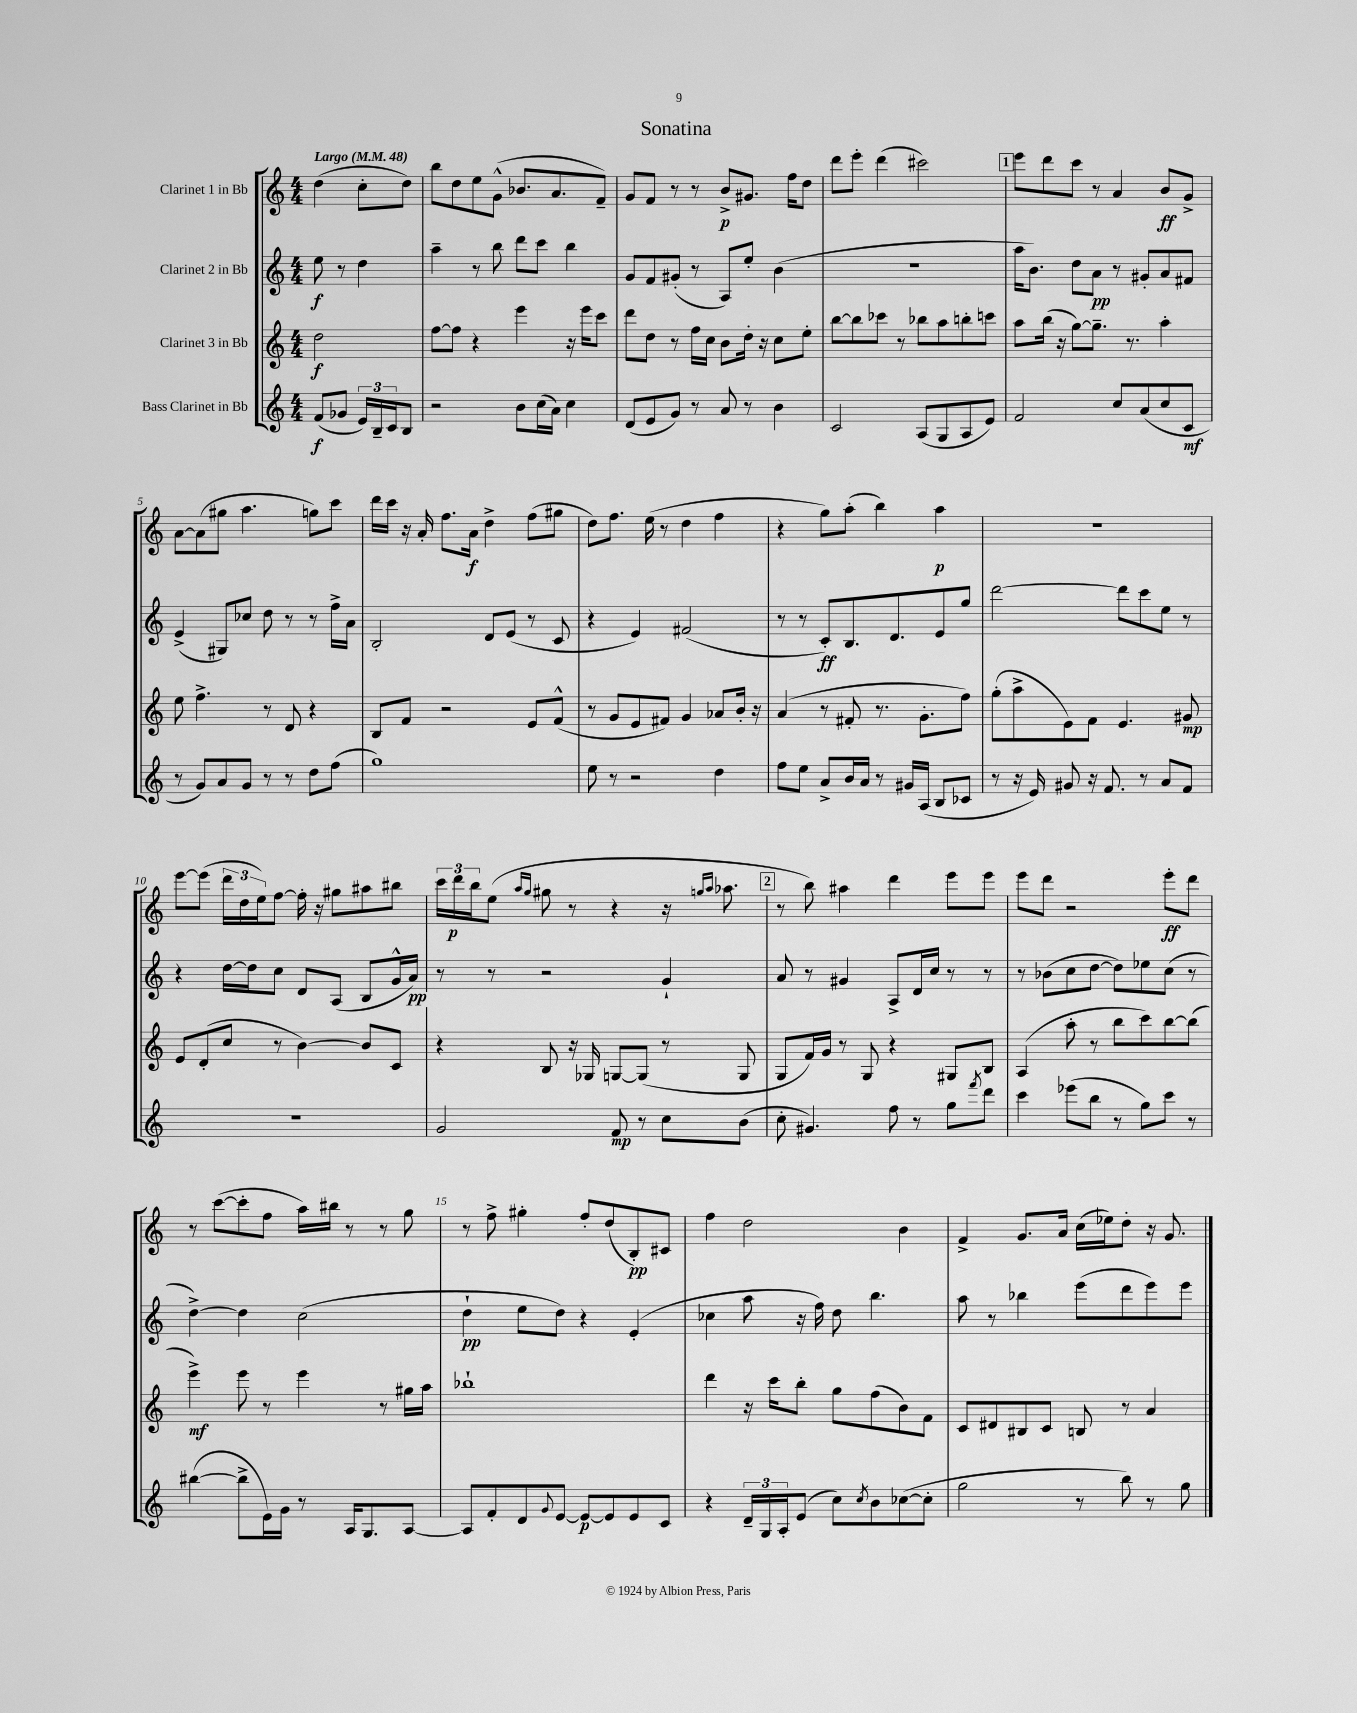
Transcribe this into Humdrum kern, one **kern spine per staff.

**kern	**dynam	**kern	**dynam	**kern	**dynam	**kern	**dynam
*part4	*part4	*part3	*part3	*part2	*part2	*part1	*part1
*staff4	*staff4	*staff3	*staff3	*staff2	*staff2	*staff1	*staff1
*I"Bass Clarinet in Bb	*	*I"Clarinet 3 in Bb	*	*I"Clarinet 2 in Bb	*	*I"Clarinet 1 in Bb	*
*clefG2	*	*clefG2	*	*clefG2	*	*clefG2	*
*k[]	*	*k[]	*	*k[]	*	*k[]	*
*M4/4	*	*M4/4	*	*M4/4	*	*M4/4	*
*MM48	*	*MM48	*	*MM48	*	*MM48	*
=	=	=	=	=	=	=	=
!	!	!	!	!	!	!LO:TX:a:B:t=Largo	!
(8f/L	f	2dd\	f	8ee\	f	(4dd\	.
8g-X/J	.	.	.	8r	.	.	.
24e/LL)	.	.	.	4dd\	.	8cc'\L	.
24B~/	.	.	.	.	.	.	.
24c/J	.	.	.	.	.	.	.
8B/J	.	.	.	.	.	8dd\J)	.
=1	=1	=1	=1	=1	=1	=1	=1
2r	.	[8ff\L	.	4aa~\	.	8bb\L	.
.	.	8ff\J]	.	.	.	8dd\	.
.	.	4r	.	8r	.	8ee\	.
.	.	.	.	8bb\	.	(8g^^\J	.
8b\L	.	4eee\	.	8ddd\L	.	8.b-X/L	.
(16cc\L	.	.	.	8ccc\J	.	.	.
16a\JJ)	.	.	.	.	.	8.a/	.
4cc\	.	16r	.	4bb\	.	.	.
.	.	16eee\KL	.	.	.	.	.
.	.	8ccc\J	.	.	.	8f~/J)	.
=2	=2	=2	=2	=2	=2	=2	=2
(8d/L	.	8ddd\L	.	8g/L	.	8g/L	.
8e/	.	8dd\J	.	8f/	.	8f/J	.
8g/J)	.	8r	.	(8g#X'/J	.	8r	.
8r	.	16ff\LL	.	8r	.	8r	.
.	.	16cc\JJ	.	.	.	.	.
8a/	.	8b\L	.	8A/L)	.	8b^/L	p
8r	.	16dd'\Jk	.	8ee'/J	.	8.g#X/J	.
.	.	16r	.	.	.	.	.
4b\	.	8cc\L	.	(4b\	.	.	.
.	.	.	.	.	.	16ff\KL	.
.	.	8ee'\J	.	.	.	8dd\J	.
=3	=3	=3	=3	=3	=3	=3	=3
2c/	.	[8bb\L	.	1r	.	8ddd\L	.
.	.	8bb\]	.	.	.	8eee'\J	.
.	.	8ccc-X\J	.	.	.	(4ddd\	.
.	.	8r	.	.	.	.	.
(8A/L	.	8bb-X\L	.	.	.	2ccc#X\)	.
8G/	.	8aa\	.	.	.	.	.
8A/	.	8bbn'\	.	.	.	.	.
8e/J)	.	8cccn\J	.	.	.	.	.
!!LO:REH:place=s1:t=1
=4	=4	=4	=4	=4	=4	=4	=4
2f/	.	8aa\L	.	16aa\KL	.	8eee\L	.
.	.	.	.	8.b\J)	.	.	.
.	.	(16bb\Jk	.	.	.	8ddd\	.
.	.	16r	.	.	.	.	.
.	.	[8gg\L)	.	8dd\L	.	8ccc\J	.
.	.	8.gg~\J]	.	8a\J	pp	8r	.
8cc/L	.	.	.	8r	.	4a/	.
.	.	8.r	.	.	.	.	.
(8a/	.	.	.	8g#X'/L	.	.	.
8cc/	.	4aa'\	.	8a/	.	8b/L	ff
8c/J	mf	.	.	8f#X/J	.	8g^/J	.
!!LO:LB:g=z
=5	=5	=5	=5	=5	=5	=5	=5
8r	.	8ee\	.	(4e^/	.	[8a\L	.
8g/L)	.	4.ff^\	.	.	.	(8a\]	.
8a/	.	.	.	8G#X/L)	.	8gg#X\J	.
8g/J	.	.	.	8cc-X/J	.	4.aa\	.
8r	.	8r	.	8dd\	.	.	.
8r	.	8d/	.	8r	.	.	.
8dd\L	.	4r	.	8r	.	8ggn\L)	.
(8ff\J	.	.	.	16ff^\LL	.	8ccc\J	.
.	.	.	.	16a\JJ	.	.	.
=6	=6	=6	=6	=6	=6	=6	=6
1gg)	.	8B/L	.	2B'/	.	16ddd\LL	.
.	.	.	.	.	.	16ccc\JJ	.
.	.	8f/J	.	.	.	16r	.
.	.	.	.	.	.	16a'/	.
.	.	2r	.	.	.	8.ff\L	.
.	.	.	.	.	.	16a\Jk	f
.	.	.	.	8d/L	.	4dd^\	.
.	.	.	.	(8e/J	.	.	.
.	.	8e/L	.	8r	.	(8ff\L	.
.	.	(8f^^/J	.	8c/	.	8gg#X\J	.
=7	=7	=7	=7	=7	=7	=7	=7
8ee\	.	8r	.	4r	.	8dd\L)	.
8r	.	8g/L	.	.	.	8.ff\J	.
2r	.	8e/	.	4e/)	.	.	.
.	.	.	.	.	.	(16ee\	.
.	.	8f#X/J)	.	.	.	8r	.
.	.	4g/	.	(2f#X/	.	4dd\	.
4dd\	.	8a-X/L	.	.	.	4ff\	.
.	.	16b'/Jk	.	.	.	.	.
.	.	16r	.	.	.	.	.
=8	=8	=8	=8	=8	=8	=8	=8
8ff\L	.	(4a/	.	8r	.	4r	.
8ee\J	.	.	.	8r	.	.	.
8a^/L	.	8r	.	8c'/L)	ff	8gg\L)	.
16b/L	.	8f#X'/	.	8.B/	.	(8aa'\J	.
16a/JJ	.	.	.	.	.	.	.
8r	.	8.r	.	.	.	4bb\)	.
.	.	.	.	8.d/	.	.	.
16g#X/LL	.	.	.	.	.	.	.
(16A/JJ	.	8.g'\L	.	.	.	.	.
8B/L	.	.	.	8e/	.	4aa\	p
8c-X/J	.	8ff\J)	.	8gg/J	.	.	.
=9	=9	=9	=9	=9	=9	=9	=9
8r	.	(8gg'\L	.	[2ddd\	.	1r	.
16r	.	8aa^\	.	.	.	.	.
16e/)	.	.	.	.	.	.	.
8g#X/	.	8e\)	.	.	.	.	.
16r	.	8f\J	.	.	.	.	.
8.f/	.	.	.	.	.	.	.
.	.	4.e/	.	8ddd\L]	.	.	.
8r	.	.	.	8ccc\	.	.	.
8a/L	.	.	.	8ee\J	.	.	.
8f/J	.	8g#X/	mp	8r	.	.	.
!!LO:LB:g=z
=10	=10	=10	=10	=10	=10	=10	=10
1r	.	8e/L	.	4r	.	[8eee\L	.
.	.	(8d'/	.	.	.	(8eee\J]	.
.	.	8cc/J	.	[16dd\LL	.	24ddd\LL	.
.	.	.	.	.	.	24dd\	.
.	.	.	.	16dd\J]	.	.	.
.	.	.	.	.	.	24ee\J)	.
.	.	8r	.	8cc\J	.	[8ff\J	.
.	.	[4b\)	.	8d/L	.	16ff'\]	.
.	.	.	.	.	.	16r	.
.	.	.	.	(8A/J	.	8gg#X\L	.
.	.	8b/L]	.	8B/L	.	8aa#X\	.
.	.	8c/J	.	16g^^/L	.	8bb#X\J	.
.	.	.	.	16a/JJ)	pp	.	.
=11	=11	=11	=11	=11	=11	=11	=11
2g/	.	4r	.	8r	.	24ccc\LL	.
.	.	.	.	.	.	24ddd\	p
.	.	.	.	.	.	24bb\J	.
.	.	.	.	8r	.	(8ee\J	.
.	.	.	.	.	.	16qqaa/LL	.
.	.	.	.	.	.	16qqgg/JJ	.
.	.	8B/	.	2r	.	8gg#X\	.
.	.	16r	.	.	.	8r	.
.	.	16G-X/	.	.	.	.	.
8f/	mp	[8Gn/L	.	.	.	4r	.
8r	.	(8G/J]	.	.	.	.	.
8cc\L	.	8r	.	4g`/	.	16r	.
.	.	.	.	.	.	16qqggn/LL	.
.	.	.	.	.	.	16qqaa/JJ	.
.	.	.	.	.	.	8.aa-X\	.
(8b\J	.	8G/	.	.	.	.	.
!!LO:REH:place=s1:t=2
=12	=12	=12	=12	=12	=12	=12	=12
8cc'\	.	8G/L	.	8a/	.	8r	.
4.g#X/)	.	16f/L)	.	8r	.	8bb\)	.
.	.	16g/JJ	.	.	.	.	.
.	.	8r	.	4g#X/	.	4aa#X\	.
.	.	8G/	.	.	.	.	.
8ff\	.	4r	.	8A^/L	.	4ddd\	.
8r	.	.	.	16d/L	.	.	.
.	.	.	.	16cc/JJ	.	.	.
8gg\L	.	8G#X/L	.	8r	.	8eee\L	.
8qfff/	.	.	.	.	.	.	.
8ddd\J	.	8B/J	.	8r	.	8eee\J	.
=13	=13	=13	=13	=13	=13	=13	=13
4ccc\	.	(4A/	.	8r	.	8eee\L	.
.	.	.	.	(8b-X\L	.	8ddd\J	.
(8eee-X\L	.	8aa'\	.	8cc\	.	2r	.
8bb\J	.	8r	.	[8dd\J	.	.	.
8r	.	8bb\L	.	8dd\L])	.	.	.
8gg\L)	.	8ccc\)	.	8ee-X\	.	.	.
8ccc\J	.	[8bb\	.	(8cc\J	.	8eee'\L	ff
8r	.	(8bb\J]	.	8r	.	8ddd\J	.
!!LO:LB:g=z
=14	=14	=14	=14	=14	=14	=14	=14
([4bb#X\	.	4eee^\)	mf	[4dd^\)	.	8r	.
.	.	.	.	.	.	([8ccc\L	.
8bb#^\L]	.	8eee\	.	4dd\]	.	8ccc'\]	.
16e\L)	.	8r	.	.	.	8ff\J	.
16g\JJ	.	.	.	.	.	.	.
8r	.	4eee\	.	(2cc\	.	16aa\LL)	.
.	.	.	.	.	.	16bb#X\JJ	.
16A/KL	.	.	.	.	.	8r	.
8.G/	.	.	.	.	.	.	.
.	.	8r	.	.	.	8r	.
[8A/J	.	16gg#X\LL	.	.	.	8gg\	.
.	.	16aa\JJ	.	.	.	.	.
=15	=15	=15	=15	=15	=15	=15	=15
8A/L]	.	1bb-X`	.	4dd`\	pp	8r	.
8f'/	.	.	.	.	.	8ff^\	.
8d/	.	.	.	8ee\L	.	4gg#X'\	.
8qqg/	.	.	.	.	.	.	.
[8e/J	.	.	.	8dd\J)	.	.	.
8e/L_	p	.	.	4r	.	8ff'/L	.
8e/]	.	.	.	.	.	(8dd/	.
8e/	.	.	.	(4e'/	.	8B'/)	pp
8c/J	.	.	.	.	.	8c#X/J	.
=16	=16	=16	=16	=16	=16	=16	=16
4r	.	4ddd\	.	4cc-X\	.	4ff\	.
24d~/LL	.	16r	.	8aa\	.	2dd\	.
24G/	.	.	.	.	.	.	.
.	.	16ccc\KL	.	.	.	.	.
24A'/J	.	.	.	.	.	.	.
(8e/J	.	8bb'\J	.	16r	.	.	.
.	.	.	.	16ff\)	.	.	.
8cc\L)	.	8gg\L	.	8dd\	.	.	.
8qcc/	.	.	.	.	.	.	.
8b\	.	(8ff\	.	4.bb\	.	.	.
([8cc-X\	.	8b\)	.	.	.	4b\	.
8cc-'\J]	.	8f\J	.	.	.	.	.
=17	=17	=17	=17	=17	=17	=17	=17
2gg\	.	8c/L	.	8aa\	.	4f^/	.
.	.	8d#X/	.	8r	.	.	.
.	.	8B#X/	.	4bb-X\	.	8.g/L	.
.	.	8c/J	.	.	.	.	.
.	.	.	.	.	.	16a/Jk	.
8r	.	8Bn/	.	(8eee\L	.	(16cc\LL	.
.	.	.	.	.	.	16ee-X\J)	.
8bb\)	.	8r	.	8ddd\	.	8dd'\J	.
8r	.	4a/	.	8eee\)	.	16r	.
.	.	.	.	.	.	8.g/	.
8gg\	.	.	.	8eee\J	.	.	.
==	==	==	==	==	==	==	==
*-	*-	*-	*-	*-	*-	*-	*-
